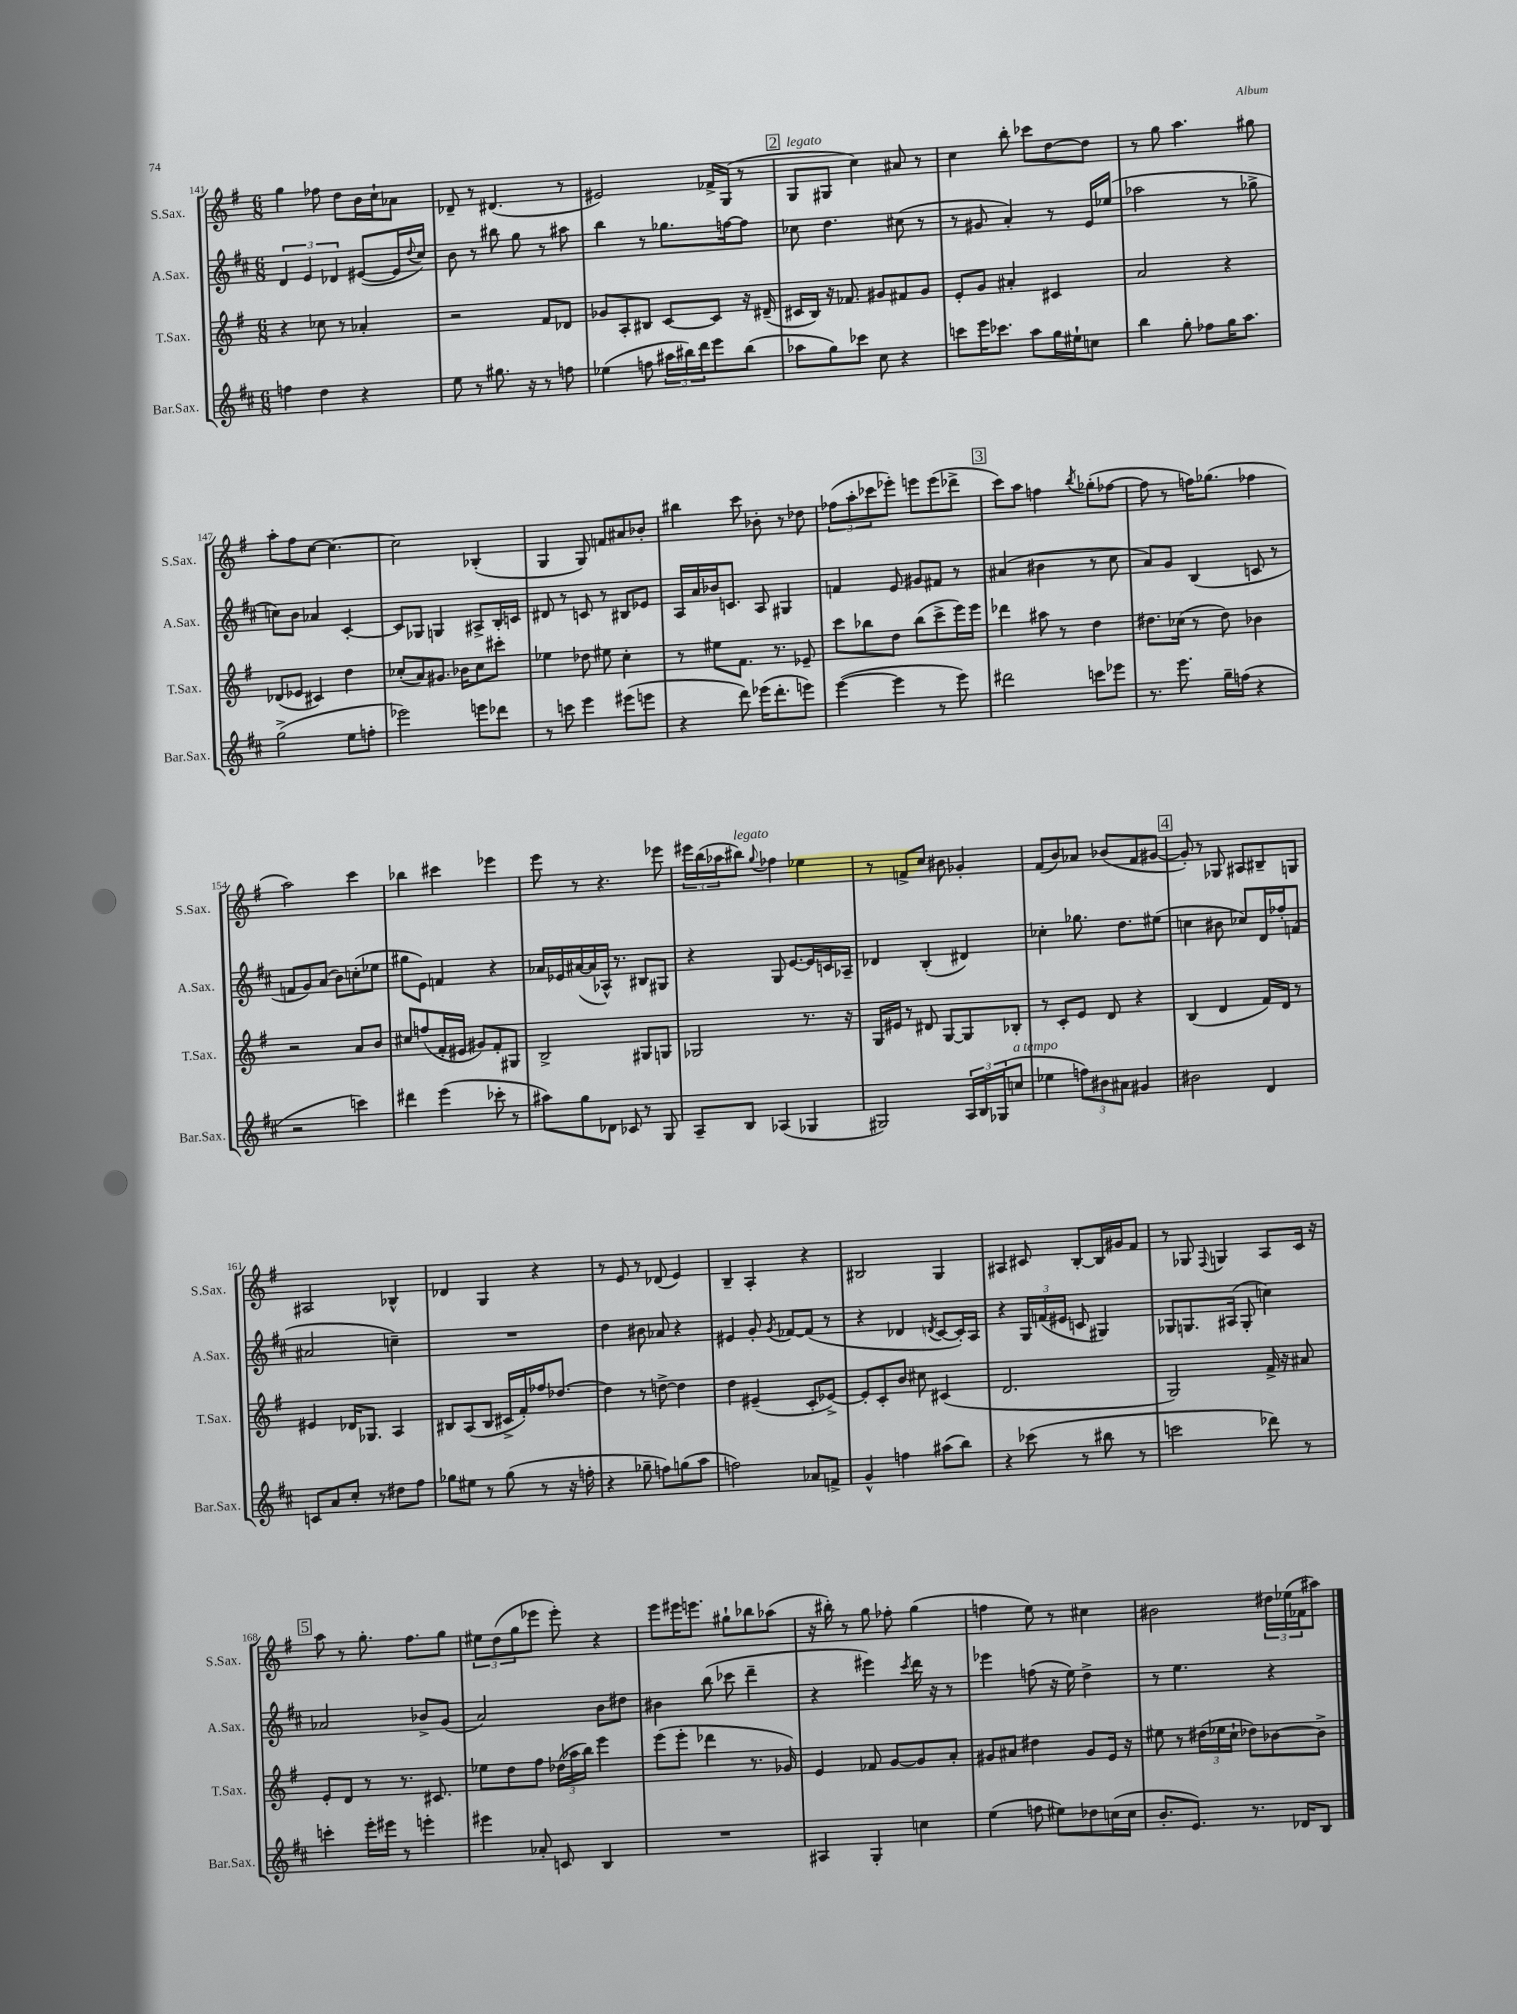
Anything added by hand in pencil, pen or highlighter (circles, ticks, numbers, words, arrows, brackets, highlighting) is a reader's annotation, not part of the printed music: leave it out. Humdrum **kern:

**kern	**kern	**kern	**kern
*part4	*part3	*part2	*part1
*staff4	*staff3	*staff2	*staff1
*I"Bar.Sax.	*I"T.Sax.	*I"A.Sax.	*I"S.Sax.
*I'Bar.Sax.	*I'T.Sax.	*I'A.Sax.	*I'S.Sax.
*clefG2	*clefG2	*clefG2	*clefG2
*k[f#c#]	*k[f#]	*k[f#c#]	*k[f#]
*M6/8	*M6/8	*M6/8	*M6/8
=141	=141	=141	=141
4ffn\	4r	6d/	4gg\
.	.	6e/	.
4dd\	8cc-X\	.	8ff-X\
.	.	6d-X/	.
.	8r	.	8dd\L
4r	4a-X'/	([8e#X/L	16b\L
.	.	.	16cc`\J
.	.	16e#/L]	8a-X\J
.	.	8qqdd/	.
.	.	16cc#/JJ)	.
=142	=142	=142	=142
8ee\	2r	8b\	8d-X~/
8r	.	8r	8r
8.gg#X\	.	8bb#X\	(4.d#X/
.	.	8gg\	.
16r	.	.	.
8r	8f#/L	8r	.
8ffn\	8d-X/J	8aa#X\	8r
=143	=143	=143	=143
(4ee-X\	8g-X/L	4bb\	2e#X/)
.	8A'/	.	.
8ffn\	8B#X/J	8r	.
24aa#X\LL	[8c/L	8.gg-X\L	.
24bb#X\)	.	.	.
24ddd\J	.	.	.
8eee\	8c/J]	.	16f-X^/LL
.	.	[16ffn\k	(16G/JJ
(8bb#\J	16r	8ff\J]	8r
.	(16d#X~/	.	.
!!LO:REH:place=s1:t=2
=144	=144	=144	=144
!	!	!	!LO:TX:a:i:t=legato
8aa-X\L	16c#X/LL	8cc-X\	8G/L
.	16B/JJ)	.	.
8gg\)	16r	4.dd\	8G#X/J
.	8.f-X/	.	.
8ccc-X\J	.	.	4cc\)
8cc#\	8g#X/L	.	.
4r	8f#X/	(8cc#X\	8a#X/
.	8g#/J	8r	8r
=145	=145	=145	=145
8cccn\L	8e'/L	8r	4cc\
16eee\K	8g/J	8g#X/	.
8.ccc-X\J	.	.	.
.	4a#X'/	4a'/)	8bb'\
8aa\L	.	.	8ccc-X\L
16gg\L	4c#X/	8r	[8dd\
16ee#X`\J	.	.	.
8ccn\J	.	16e/LL	8dd\J]
.	.	(16ee-X/JJ	.
=146	=146	=146	=146
4bb\	2a/	2aa-X\	8r
.	.	.	8gg\
8gg'\	.	.	4.aa\
8ff-X\L	.	.	.
16gg\K	4r	8r	.
8.aa\J	.	.	.
.	.	8gg-X^\	8gg#X\
!!LO:LB:g=z
=147	=147	=147	=147
(2gg^\	(8d-X/L	8ccn\L)	8aa'\L
.	8e-X/J	8b\J	8ff#\
.	4c#X/)	4a-X/	[8cc\J
.	.	.	4.cc\_
8ee\L	4dd\	[4c#'/	.
8ffn'\J	.	.	.
=148	=148	=148	=148
2eee-X\)	(8cc-X'/L	8c#/L]	2cc\]
.	8a/)	8G-X/J	.
.	8.g#X/J	4Gn/	.
.	16b-X\KL	.	.
8eeen\L	8cc-\	8A#X^/L	(4B-X'/
8ddd-X\J	8ccc#X'\J	16B'/L	.
.	.	16cn/JJ	.
=149	=149	=149	=149
8r	4ee-X\	8d#X/	4G/
8cccn\	.	8r	.
4eee\	8dd-X\	8cn/	8G/)
.	8ee#X\	8r	8fn/L
(8eee#X\L	4cc'\	8B#X/L	8a#X/
8eeen\J	.	8e-X/J	8b-X'/J
=150	=150	=150	=150
4r	8r	16A/LL	4bb#X\
.	.	16a/	.
.	8ee#X\L	16b-X/J	.
.	.	8.cn/J	.
8ddd\)	8.f#\J	.	8ccc\
(16eee-X\KL	.	8A/	8b-X'\
8.ddd'\	8.r	.	.
.	.	4G#X/	8r
8eeen\J)	8e-X~/	.	8dd-X\
=151	=151	=151	=151
([4eee\	8ccc\L	4fn/	(12ff-X\L
.	.	.	12aa'\
.	8bb-X\	.	.
.	.	.	12ccc-X\
4eee\]	8dd\J	8e/	8eee-X'\J)
.	(8bb-\L	8g#X/L	8eeen\L
8r	8ccc^\	8f#X/J	(8eee\
8eee\)	16eee\L)	8r	8ddd-X^\J
.	16eee\JJ	.	.
!!LO:REH:place=s1:t=3
=152	=152	=152	=152
2ddd#X\	4ddd-X\	(4a#X/	8ccc\L)
.	.	.	8aa\J
.	8aa#X\	4b#X\	4ffn\
.	8r	.	.
.	.	.	8qbb/
8cccn\L	4dd\	8r	(8gg-X'\L
8eee-X\J	.	8cc#\	[8ff-X\J
=153	=153	=153	=153
8.r	8.dd#X\L	8a/L)	8ff-\]
.	.	8g/J	8r
8.eee\	(16cc-X\Jk	.	.
.	8r	(4B/	16ffn\KL)
.	.	.	(8.gg-X\J
16gg~\LL	8dd#\)	.	.
(16ffn\JJ	.	.	.
4r	4b-X\	8cn/	4ff-X\
.	.	8r	.
!!LO:LB:g=z
=154	=154	=154	=154
2r	2r	8fn/L	2aa\)
.	.	8g/)	.
.	.	(8a/J	.
.	.	8b\L)	.
4cccn\)	8a/L	(8ccn'\	4ccc\
.	8b/J	8ee-X\J	.
=155	=155	=155	=155
4ddd#X\	8cc#X/L	8gg#X\L	4bb-X\
.	(8ffn/	8e\J)	.
(4eee\	16f#'/L	4fn/	4ccc#X\
.	16e#X/JJ	.	.
.	8g#X/L)	.	.
8ccc-X'\	8f#'/	4r	4eee-X\
8r	8G#X/J	.	.
=156	=156	=156	=156
8aa#X\L)	2B^/	16a-X/LL	8eee\
.	.	16e-X/	.
8gg\	.	([16a#X/	8r
.	.	16a#/]	.
8d-X\J	.	16A-X^^/JJ)	4.r
.	.	8.r	.
8c-X/	.	.	.
8r	8G#X/L	8B#X/L	.
8G/	8Gn/J	8G#X/J	8eee-X\
=157	=157	=157	=157
8A~/L	2G-X/	4r	24eee#X\LL
.	.	.	(24bb\
.	.	.	24aa-X\J
!	!	!	!LO:TX:a:i:t=legato
8B/J	.	.	8bb#X\J)
.	.	.	8qqgg/
(4A-X/	.	8G/	4ff-X\
.	.	[8.e/L	.
4G-X/	8.r	.	4ee-X\
.	.	16e/L]	.
.	.	16cn/	.
.	16r	16A-X~/JJ	.
=158	=158	=158	=158
2G#X/)	16G/LL	4d-X/	8r
.	16e#X/JJ	.	.
.	8r	.	8fn^/L
.	8d#X/	(4B'/	8cc/J
.	[8G/L	.	8b#X\
24A/LL	8G/]	4d#X/)	4g-X'/
24B/	.	.	.
(24G-X/J	.	.	.
!LO:TX:a:i:t=a tempo	!	!	!
8ccn/J	8B-X'/J	.	.
=159	=159	=159	=159
4ee-X\	8r	4cc-X'\	(8f#/L
.	8c'/L	.	8b/)
12ffn\L)	8e/J	8.gg-X\	8a-X/J
12b#X\	.	.	.
.	8d/	.	(8b-X/L
12a#X\J	.	.	.
.	.	8.dd\L	.
4g#X/	4r	.	8f#/
.	.	(8ee#X\J	[8g#X/J
!!LO:REH:place=s1:t=4
=160	=160	=160	=160
2b#X\	(4B/	4ccn\	8g#'/])
.	.	.	8r
.	4d/	8b#X\	8G-X/
.	.	8cc-X/L)	8A#X/L
4d/	16f#/LL)	16d/L	8B#X~/
.	16d/JJ	16ff-X'/J	.
.	8r	(8fn/J	8Gn/J
!!LO:LB:g=z
=161	=161	=161	=161
8cn/L	4e#X/	2a#X/	2A#X/
8a/	.	.	.
8cc#'/J	16d-X/KL	.	.
.	8.G-X/J	.	.
8r	.	.	.
8dd#X\L	4A/	4ccn~\)	4B-X^^/
8ff#\J	.	.	.
=162	=162	=162	=162
8gg-X\L	8B#X/L	2.r	4d-X/
8ee#X\J	(8A/	.	.
8r	8B#/J	.	4G/
(8gg-\	16c#X^/LL	.	.
.	16f#'/)	.	.
8r	16ff-X/J	.	4r
.	[8.dd-X/J	.	.
16r	.	.	.
16ffn'\	.	.	.
=163	=163	=163	=163
4r	4dd-\]	4dd\	8r
.	.	.	8e/
8gg-X~\	8r	8b#X\	8r
8ffn\L)	[8ddn^\	8a-X/	(8d-X/
(8ggn\	4dd\]	4r	4e/)
8aa\J	.	.	.
=164	=164	=164	=164
2ffn\)	4dd\	4e#X/	4B~/
.	(4e#X~/	8g'/	4A'/
.	.	8qg/	.
.	.	[8f-X/L	.
8a-X/L	8c'/L	(8f-/J]	4r
8fn^/J	[8e-X^/J)	8r	.
=165	=165	=165	=165
4g^^/	8e-'/L]	4r	2B#X/
.	8c'/	.	.
4ffn\	8b/J	4d-X/	.
.	8cc#X\	.	.
.	.	8qdn/	.
(8aa#X\L	(4c#X/	[8c#/L	4G/
8bb\J)	.	16c#'/L])	.
.	.	16A/JJ	.
=166	=166	=166	=166
4r	2.d/	4r	4A#X/
(8ccc-X\	.	24G/LL	8c#X/
.	.	(24fn/	.
.	.	24e#X/JJ	.
8r	.	8cn/	[8B'/L
8bb#X\	.	4G#X/)	16B/L]
.	.	.	16g#X/J
8r	.	.	8f#/J
=167	=167	=167	=167
2cccn\	2G/)	8G-X/L	8r
.	.	8.Gn/	8G-X/
.	.	.	8qqF#/
.	.	.	4Gn/
.	.	(16A#X/Jk	.
.	.	8G'/	.
8ddd-X\)	16f#^/	4ccn\)	8A/L
.	16r	.	.
8r	8a#X/	.	16c/Jk
.	.	.	16r
!!LO:LB:g=z
!!LO:REH:place=s1:t=5
=168	=168	=168	=168
4cccn'\	8e'/L	2a-X/	8aa\
.	8d/J	.	8r
16eee'\LL	8r	.	8.gg'\
16eee#X\JJ	.	.	.
8r	8.r	.	.
.	.	.	8.ff#\L
4eeen'\	.	8b-X^/L	.
.	8.c#X/	.	.
.	.	(8g/J	8gg\J
=169	=169	=169	=169
4eee#X\	8ee-X\L	2a/)	12ee#X\L
.	.	.	(12dd\
.	8dd\	.	.
.	.	.	12gg\
8a-X'/	8ff#\J	.	8eee-X\J
8cn/	(24dd-X\LL	.	8eee-'\)
.	24aa-X\	.	.
.	24bb\JJ)	.	.
4B/	4eee\	8b\L	4r
.	.	8dd#X\J	.
=170	=170	=170	=170
2.r	(8eee\L	4b#X\	8eee\L
.	8eee'\J	.	16eee#X\K
.	.	.	8.eeen\J
.	4ddd-X\	(8bb\	.
.	.	8ccc-X\	8gg#X`\L
.	8.r	4ddd~\	8bb-X\
.	.	.	(8aa-X\J
.	16g-X/)	.	.
=171	=171	=171	=171
4A#X/	4e/	4r	16r
.	.	.	16bb#X'\)
.	.	.	8r
4G'/	8f-X/	4eee#X\)	8gg\
.	[8g/L	.	8ff-X'\
.	.	8qccc#/	.
4ccn\	8g/]	16ddd\	(4gg\
.	.	16r	.
.	8a'/J	8r	.
=172	=172	=172	=172
(4ee\	8g#X/L	4eee-X\	4ffn\
.	8a#X/J	.	.
8ffn\	4dd#X\	(8ffn\	8ee\)
8ee#X\L)	.	16r	8r
.	.	16ee\)	.
8dd-X\	8g#/L	4dd^\	4cc#X\
(16ccn\L	16e/Jk	.	.
16cc\JJ	16r	.	.
=173	=173	=173	=173
8.b'/L	8ee#X\	8r	2b#X\
.	8r	4.ee\	.
8.e/J)	.	.	.
.	(24dd#X\LL	.	.
.	24ee-X\	.	.
.	24cc`\JJ	.	.
8.r	8dd-X\L)	.	.
.	[8b-X\	4r	24dd#X\LL
.	.	.	(24ee-X\
16d-X/KL	.	.	.
.	.	.	24f-X\J
8B/J	8b-^\J]	.	8aa#X\J)
==	==	==	==
*-	*-	*-	*-
